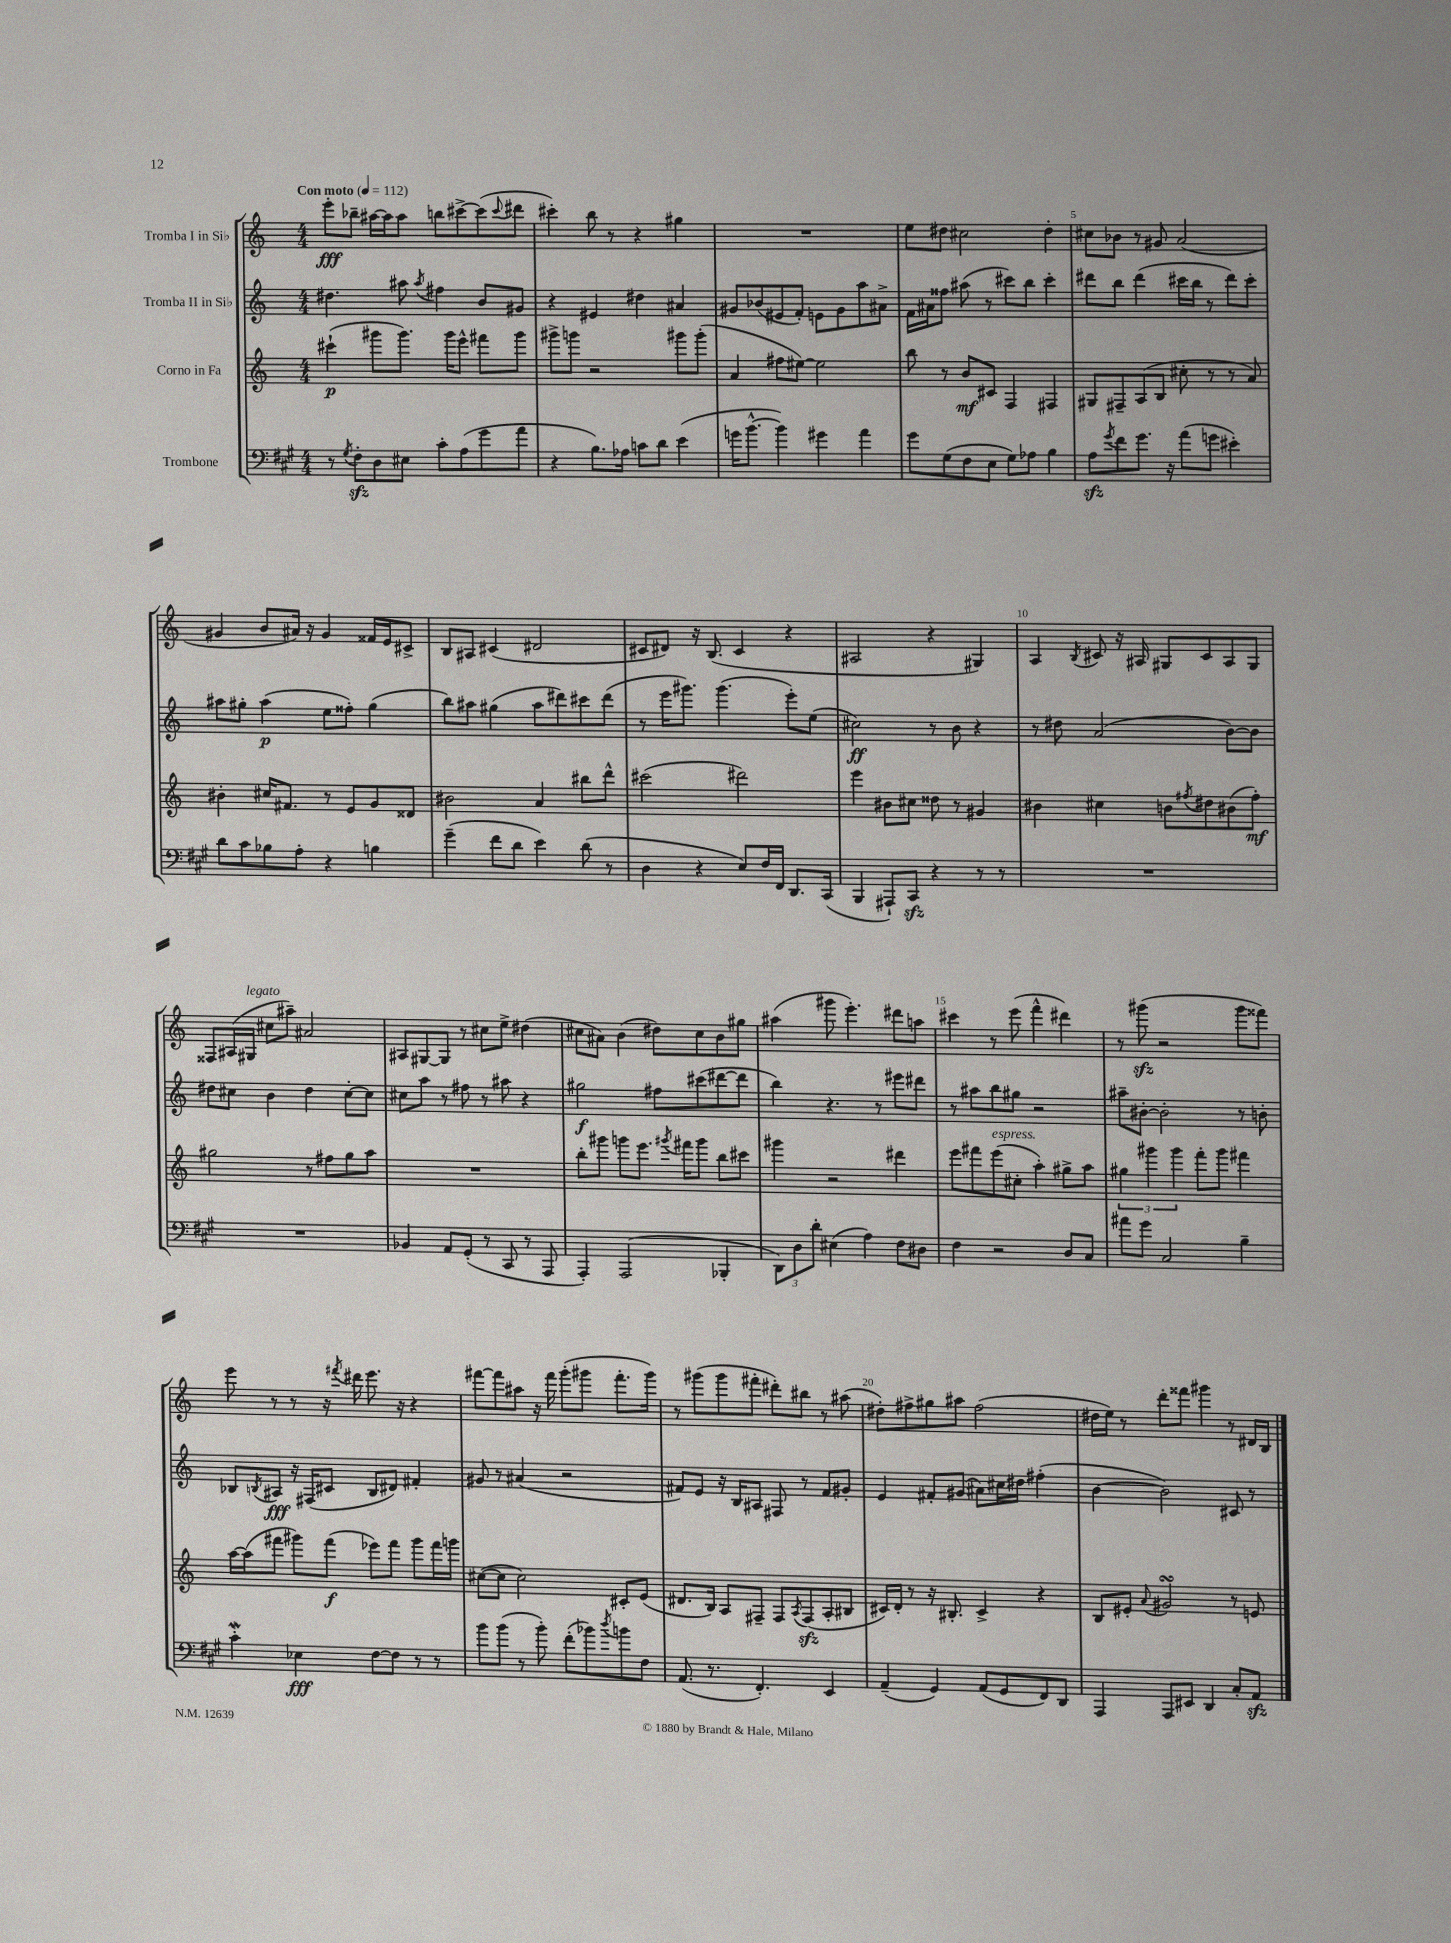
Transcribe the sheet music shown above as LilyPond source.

<<
\new StaffGroup <<
\new Staff = "s0" \with { instrumentName = "Tromba I in Sib" } {
    \clef treble \key c \major \numericTimeSignature \time 4/4 \tempo "Con moto" 4 = 112
    e'''8-.\fff bes''8-- ais''16~ ais''16 ais''8 b''8 cis'''8~-> cis'''8( \appoggiatura { cis'''8 } dis'''8 |
    cis'''4-.) b''8 r8 r4 gis''4 |
    R1 |
    e''8 dis''8 cis''2 dis''4-. |
    cis''8 bes'8 r8 gis'8 a'2( |
    gis'4 b'8 ais'16) r16 gis'4 fisis'16 e'16 cis'8-> |
    b8 ais8 cis'4( dis'2 |
    cis'8 dis'8) r16 b8.( cis'4 r4 |
    ais2 r4 gis4) |
    a4 \acciaccatura { b8 } cis'8 r16 ais16 gis8 cis'8 ais8 gis8 |
    fisis8 ais16( gis16^\markup { \italic "legato" } cis''8 ais''8--) ais'2 |
    ais8 gis8~ gis8 r8 cis''8 e''8-> dis''4( |
    cis''8 ais'8) b'4( dis''8) cis''8 b'8 gis''8 |
    ais''4( gis'''8 e'''4.-.) dis'''8 a''8 |
    cis'''4 r8 e'''8( f'''4-^ dis'''4) |
    r8 gis'''8\sfz( r2 gis'''8 fisis'''8) |
    e'''8 r8 r8 r16 \acciaccatura { fis'''8 } dis'''16 e'''8. r16 r4 |
    fis'''8~ fis'''8 ais''8 r16 fis'''16 g'''8-.( gis'''8 fis'''8.-. gis'''16) |
    r8 gis'''8( gis'''8 fis'''8-. dis'''8-.) bis''8 r8 ais''8( |
    dis''8-.) fis''8-> gis''8 ais''8 fis''2( |
    dis''16 e''16) r8 d'''8-. fisis'''8 gis'''4 r8 dis'16 b16 \bar "|." |
}
\new Staff = "s1" \with { instrumentName = "Tromba II in Sib" } {
    \clef treble \key c \major \numericTimeSignature \time 4/4
    dis''4. ais''8 \acciaccatura { ais''8 } fis''4 b'8 gis'8 |
    r4 eis'4 dis''4 ais'4 |
    gis'8 bes'8( eis'8 f'8-.) e'8 gis'8 a''8 ais'8-> |
    f'16 ais'16 fisis''8 ais''8( r8 cis'''8) b''8 cis'''4-. |
    dis'''8 b''8 dis'''4( cis'''16 b''16 r8 dis'''8) cis'''8-. |
    ais''8 gis''8-. ais''4\p( e''8 fisis''8-.) gis''4( |
    b''8) ais''8 gis''4( ais''8 dis'''8) cis'''8 dis'''8( |
    r8 e'''16 gis'''8.) gis'''4.( e'''8-.) e''8( |
    cis''2\ff) r8 b'8 r4 |
    r8 dis''8 a'2( b'8~) b'8 |
    dis''8 cis''8 b'4 dis''4 cis''8~-. cis''8 |
    cis''8 a''8 r8 fis''8 r8 ais''8 r4 |
    gis''2\f fis''8 cis'''8( dis'''8~ dis'''8 |
    b''4) r4. r8 eis'''8 dis'''8 |
    r8 ais''8 b''8 gis''8 r2 |
    ais''8-- bis'8~-. bis'2-. r8 b'8-. |
    bes8 \acciaccatura { b8 } ais8\fff r16 fis16( cis'8 b8 dis'8) fis'4-. |
    gis'8 r8 ais'4( r2 |
    fis'8) e'8 r16 b16 ais8 fis8 r8 fis'8 gis'8-. |
    e'4 fis'8-. gis'8( ais'8) cis''16 dis''16 fis''4-.( |
    b'4~ b'2) cis'8 r8 \bar "|." |
}
\new Staff = "s2" \with { instrumentName = "Corno in Fa" } {
    \clef treble \key c \major \numericTimeSignature \time 4/4
    cis'''4-!\p( gis'''8 gis'''8.) gis'''16 e'''8-^ fis'''8 gis'''8 |
    gis'''8-> g'''8 r2 gis'''8 gis'''8-.( |
    a'4 fis''8 eis''8~) eis''2 |
    b''8 r8 b'8\mf cis'8 f4 fis4 |
    gis8 fis8-- a8( b8 cis''8-. r8 r8 a'8) |
    bis'4-. cis''16 fis'8. r8 e'8 g'8 disis'8 |
    bis'2 a'4 bis''8 d'''8-^ |
    cis'''2( dis'''2) |
    e'''4 bis'8 cis''8 disis''8 r8 gis'4 |
    bis'4 cis''4 b'8 \acciaccatura { fis''8 } dis''8 bis'8( fis''8-.\mf) |
    gis''2 r8 fis''8 gis''8 a''8 |
    R1 |
    b''8-. gis'''8 g'''8 e'''8. \acciaccatura { gis'''8 } fis'''16 gis'''8 b''8 cis'''8 |
    gis'''4 r2 dis'''4 |
    e'''8 fis'''8 e'''8^\markup { \italic "espress." }( cis''8-. a''4-.) gis''8-> a''8 |
    \tuplet 3/2 { gis''4 gis'''4 gis'''4 } f'''8-. gis'''8 fis'''4 |
    a''16~ a''16( fis'''8 gis'''8) fis'''8\f( ees'''8) fis'''8 gis'''8 fis'''16 g'''16 |
    cis''8~( cis''8 cis''2) cis'8-. e'8( |
    dis'8. b16) a8 fis8-- fis8 \acciaccatura { a8 } fis8\sfz( a8-. bis8 |
    cis'16) d'16-. r8 r16 bis8.-. cis'4-> r4 |
    b8 eis'8-. \appoggiatura { a'8 } gis'2\turn r8 e'8 \bar "|." |
}
\new Staff = "s3" \with { instrumentName = "Trombone" } {
    \clef bass \key a \major \numericTimeSignature \time 4/4
    r8 \acciaccatura { gis8 } fis8-.\sfz d8 eis8 cis'8-. a8( gis'8 a'8 |
    r4 b8.) aes16 c'8 d'8 e'4( |
    g'16 b'8.~-^ b'4) gis'4 a'4 |
    gis'8 gis8( fis8 e8 gis8) aes8 b4 |
    a8\sfz \acciaccatura { gis'8 } fis'8 gis'8. r16 a'8( g'8 eis'4-.) |
    d'8 cis'8 bes8 a8-. r4 b4 |
    gis'4--( fis'8 d'8 e'4) d'8( r8 |
    d4 r4 e8) fis16 fis,16 d,8. cis,16( |
    b,,4 ais,,8-!) cis,8\sfz r4 r8 r8 |
    R1 |
    R1 |
    bes,4 a,8 gis,8-.( r8 cis,8 r8 a,,8 |
    a,,4-.) a,,2( bes,,4-. |
    \tuplet 3/2 { d,8) d8 d'8-. } eis4( a4) fis8 dis8 |
    fis4 r2 d8 cis8 |
    ais'8 gis'8 cis2 b4-- |
    cis'4-.\mordent ees4\fff fis8~ fis8 r8 r8 |
    b'8 b'8( r8 b'8-.) fis'8-.( bes'8) \acciaccatura { d''8 } b'8 fis8 |
    a,8.( r8. fis,4.-.) e,4 |
    a,4--( gis,4) a,8( gis,8 fis,8) d,8 |
    a,,4 a,,8 eis,8 d,4 cis8-. a,8\sfz \bar "|." |
}
>>
>>
\layout { \context { \Score \override BarNumber.break-visibility = ##(#f #t #t) barNumberVisibility = #(every-nth-bar-number-visible 5) } }
